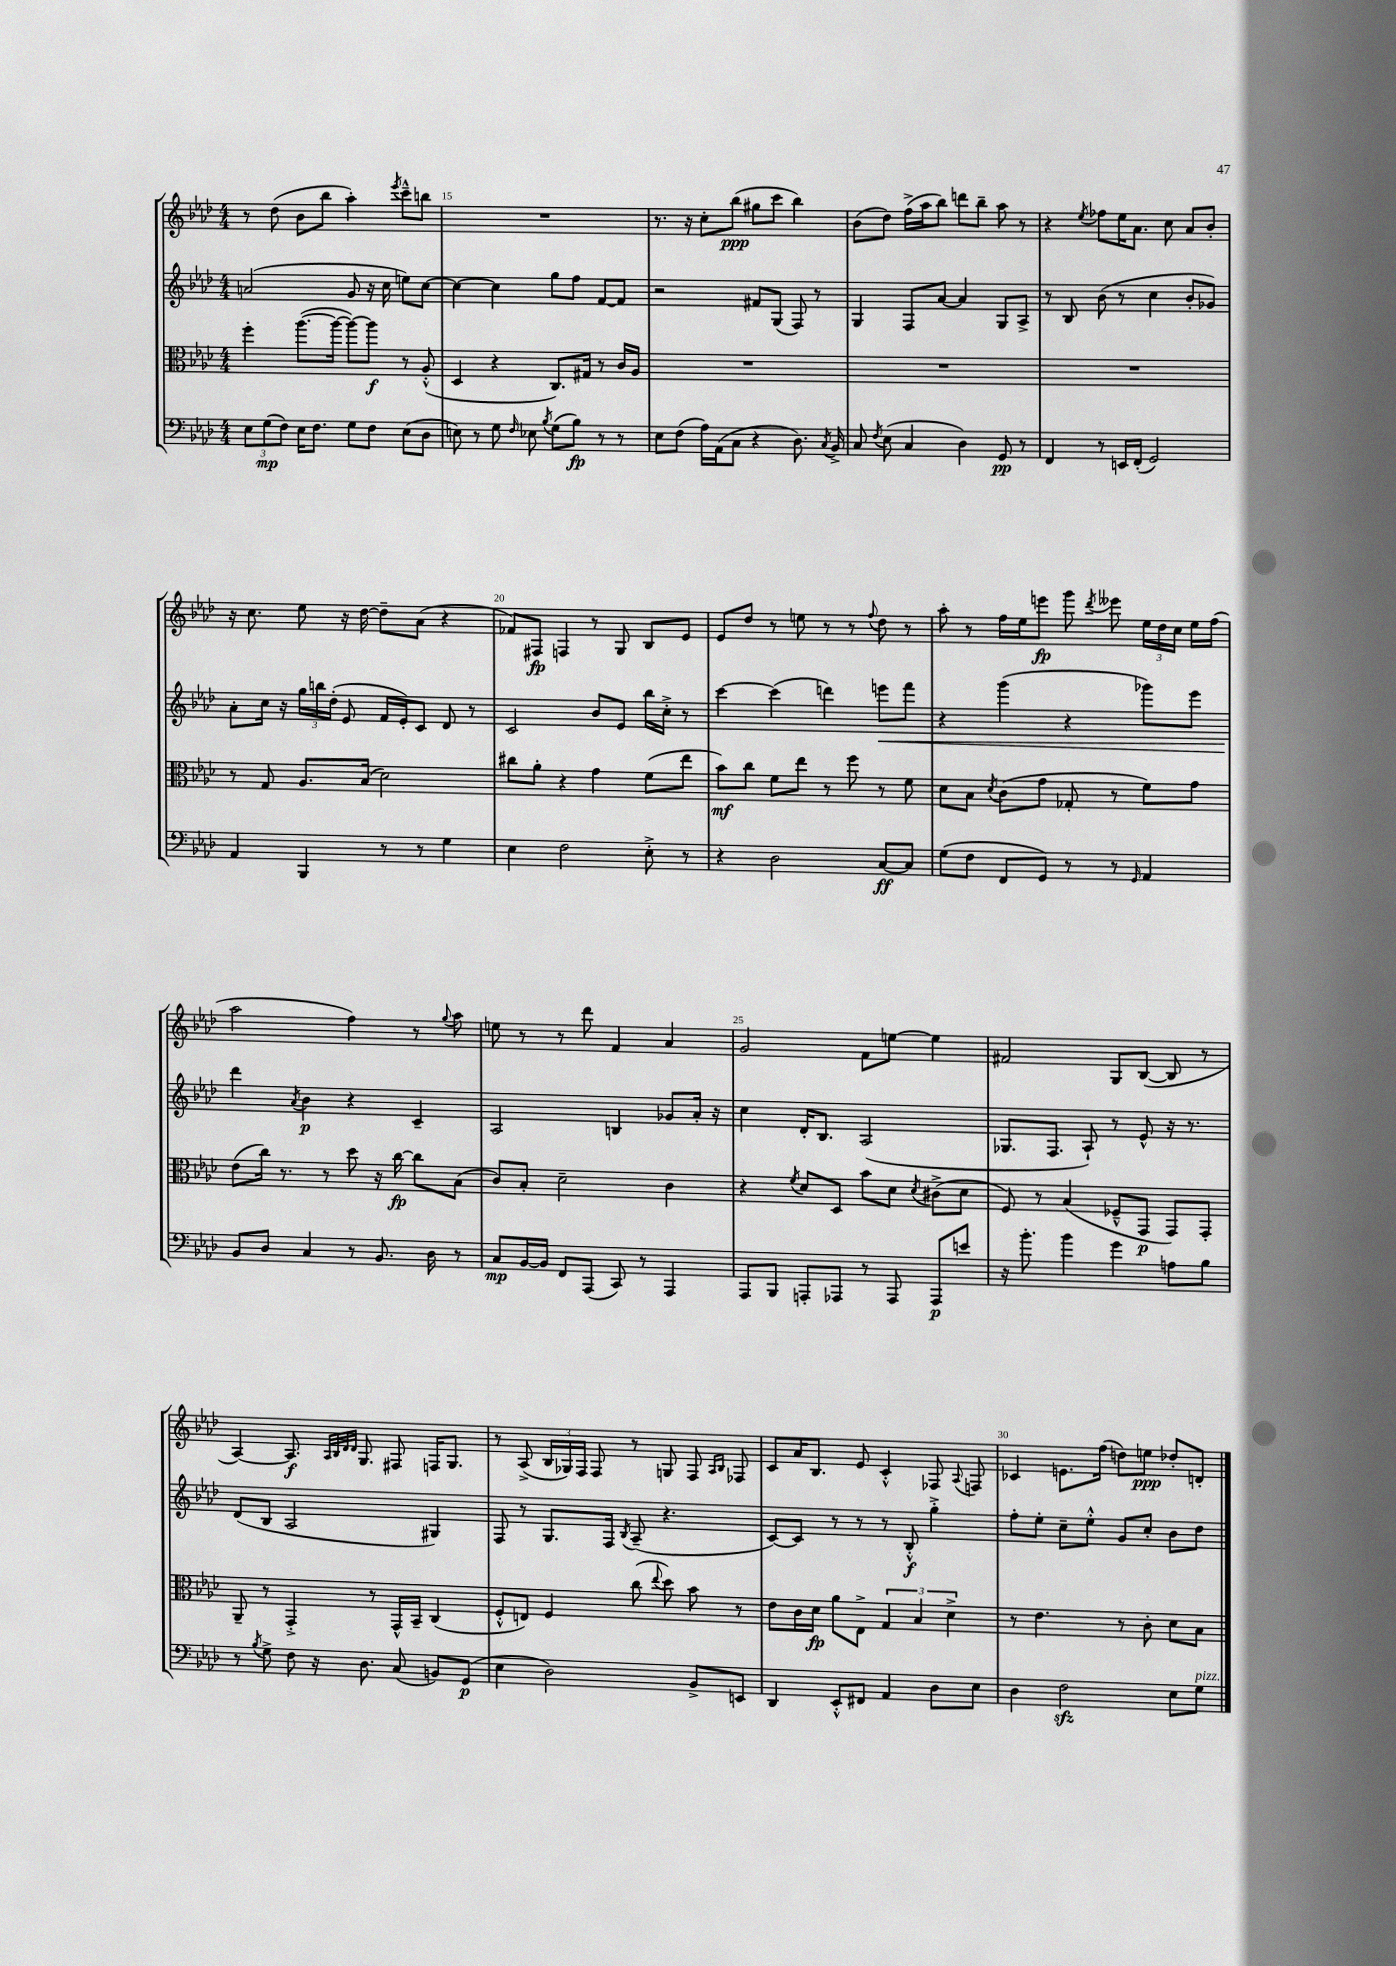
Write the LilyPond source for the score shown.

<<
\new StaffGroup <<
\new Staff = "s0" {
    \clef treble \key aes \major \numericTimeSignature \time 4/4
    \autoBeamOff r8 des''8( bes'8[ bes''8] aes''4-.) \acciaccatura { ees'''8 } c'''8[---^ b''8] |
    R1 |
    r8. r16 c''8[-. bes''8]\ppp( gis''8[ c'''8] bes''4) |
    bes'8[( des''8]) f''16[->( aes''16 bes''8]) d'''8[ bes''8]-- aes''8 r8 |
    r4 \acciaccatura { ees''8 } fes''8[ ees''16 aes'8.] c''8 aes'8[ bes'8]-. |
    r16 c''8. ees''8 r16 des''16~ des''8[-- aes'8]( r4 |
    fes'8[) fis8]\fp f4 r8 g8 bes8[ ees'8] |
    ees'8[ des''8] r8 e''8 r8 r8 \appoggiatura { f''8 } des''8 r8 |
    aes''8-. r8 f''16[ ees''16 e'''8]\fp g'''8 \acciaccatura { des'''8 } eeses'''8 \tuplet 3/2 { ees''16[ des''16 c''16] } ees''16[ f''16]( |
    aes''2 f''4) r8 \appoggiatura { g''8 } aes''8 |
    e''8 r8 r8 des'''8 f'4 aes'4 |
    g'2 f'8[ e''8]~ e''4 |
    fis'2 g8[ bes8]~( bes8 r8 |
    aes4~) aes8.\f \grace { aes32[ bes32 des'32 des'32] } g8. fis8 f16[ g8.] |
    r8 aes8->( \tuplet 3/2 { bes16[ ges16) f16] } f8 r8 g8 f8 \grace { aes16[ bes16] } fes8 |
    c'8[ aes'16 bes8.] ees'8 c'4-.-^ fes8 \appoggiatura { aes8 } f8 |
    ces'4 e'8.[ f''16]( d''8[) e''8]\ppp des''8[-. d'8]-. \bar "|." |
}
\new Staff = "s1" {
    \clef treble \key aes \major \numericTimeSignature \time 4/4
    \autoBeamOff a'2( g'8 r16 c''16 e''8[) c''8]~ |
    c''4~ c''4 g''8[ f''8] f'8[~ f'8] |
    r2 fis'8[ g8]( f8) r8 |
    g4 f8[ aes'8]~ aes'4 g8[ aes8]-> |
    r8 bes8 bes'8( r8 c''4 bes'8[-. ges'8]) |
    aes'8[-. c''16] r16 \tuplet 3/2 { g''16[ b''16 des''16]-.( } ees'8 f'16[ ees'16-.) c'8] des'8 r8 |
    c'2 bes'8[ ees'8] bes''16[ c''16]-.-> r8 |
    c'''4~ c'''4( d'''4) e'''8[\< f'''8] |
    r4 g'''4( r4 ges'''8[) ees'''8] |
    des'''4\! \acciaccatura { aes'8 } bes'4\p r4 c'4-- |
    aes2 b4 ges'8[ aes'16]-. r16 |
    c''4 des'16[-. bes8.] aes2( |
    ges8.[ f8.] aes8-!) r8 ees'8-^ r16 r8. |
    des'8[( bes8] aes2 gis4) |
    f8 r8 g8.[ f16] \acciaccatura { bes8 } aes8--( r4. |
    c'8[~) c'8] r8 r8 r8 bes8-.-^\f g''4-.-> |
    f''8[-. ees''8]-. c''8[-- ees''8]-.-^ g'8[ c''8]-. bes'8[ des''8] \bar "|." |
}
\new Staff = "s2" {
    \clef alto \key aes \major \numericTimeSignature \time 4/4
    \autoBeamOff f''4-. aes''8.[~( aes''16]~ aes''8[~) aes''8]\f r8 aes8-.-^( |
    des4 r4 c8.[) gis16] r8 c'16[ aes16] |
    R1 |
    R1 |
    R1 |
    r8 g8 aes8.[ bes16]( des'2) |
    cis''8[ aes'8]-. r4 g'4 f'8[( ees''8] |
    bes'8[\mf) c''8] f'8[ ees''8] r8 f''8 r8 f'8 |
    des'8[ bes8] \acciaccatura { des'8 } c'8[( g'8] ges8-. r8 f'8[) g'8] |
    ees'8[( c''16]) r8. r8 des''8 r16 c''16~\fp c''8[ bes8]( |
    c'8[) bes8]-. des'2-- c'4 |
    r4 \acciaccatura { f'8 } des'8[ des8] bes'8[ des'8] \acciaccatura { des'8 } cis'8[->( des'8] |
    f8) r8 bes4( fes8[---^ g,8]\p g,8[) g,8]-. |
    aes,8-- r8 g,4-.-> r8 g,16[-^ bes,16]-- c4( |
    f8[-.-^ e8]) f4 c''8( \appoggiatura { ees''8 } des''8) bes'8 r8 |
    ees'8[ c'16 des'16]\fp aes'8[ ees8]-> \tuplet 3/2 { g4 bes4 des'4-> } |
    r8 ees'4. r8 c'8-. des'8[ bes8] \bar "|." |
}
\new Staff = "s3" {
    \clef bass \key aes \major \numericTimeSignature \time 4/4
    \autoBeamOff \tuplet 3/2 { ees8[ g8\mp( f8]) } ees16[ f8.] g8[ f8] ees8[( des8] |
    e8) r8 g8 \grace { f16 } ees8 \acciaccatura { bes8 } g8[( bes8]\fp) r8 r8 |
    ees8[ f8]( aes16[) aes,16( c8] r4 des8.) \acciaccatura { c8 } bes,16-> |
    c8 \acciaccatura { f8 } ees8( c4 des4) g,8\pp r8 |
    f,4 r8 e,16[ f,16]-.( g,2) |
    aes,4 bes,,4 r8 r8 g4 |
    ees4 f2 ees8-.-> r8 |
    r4 des2 c8[~\ff c8] |
    g8[( f8] f,8[ g,8]) r8 r8 \grace { g,16 } aes,4 |
    bes,8[ des8] c4 r8 bes,8. des16 r8 |
    c8[\mp bes,16~ bes,16] f,8[ aes,,8]( c,8) r8 aes,,4 |
    aes,,8[ bes,,8] a,,8[-. aes,,8] r8 aes,,8 aes,,8[\p e'8] |
    r16 bes'8.-. bes'4 g'4 a8[ bes8] |
    r8 \acciaccatura { bes8 } g8-> f8 r16 des8. c8( b,8[) g,8]\p( |
    ees4 des2) bes,8[-> e,8] |
    des,4 ees,8[-.-^ fis,8] aes,4 des8[ ees8] |
    des4 f2\sfz ees8[ g8]^\markup { \italic "pizz." } \bar "|." |
}
>>
>>
\layout { \context { \Score currentBarNumber = #14 \override BarNumber.break-visibility = ##(#f #t #t) barNumberVisibility = #(every-nth-bar-number-visible 5) } }
